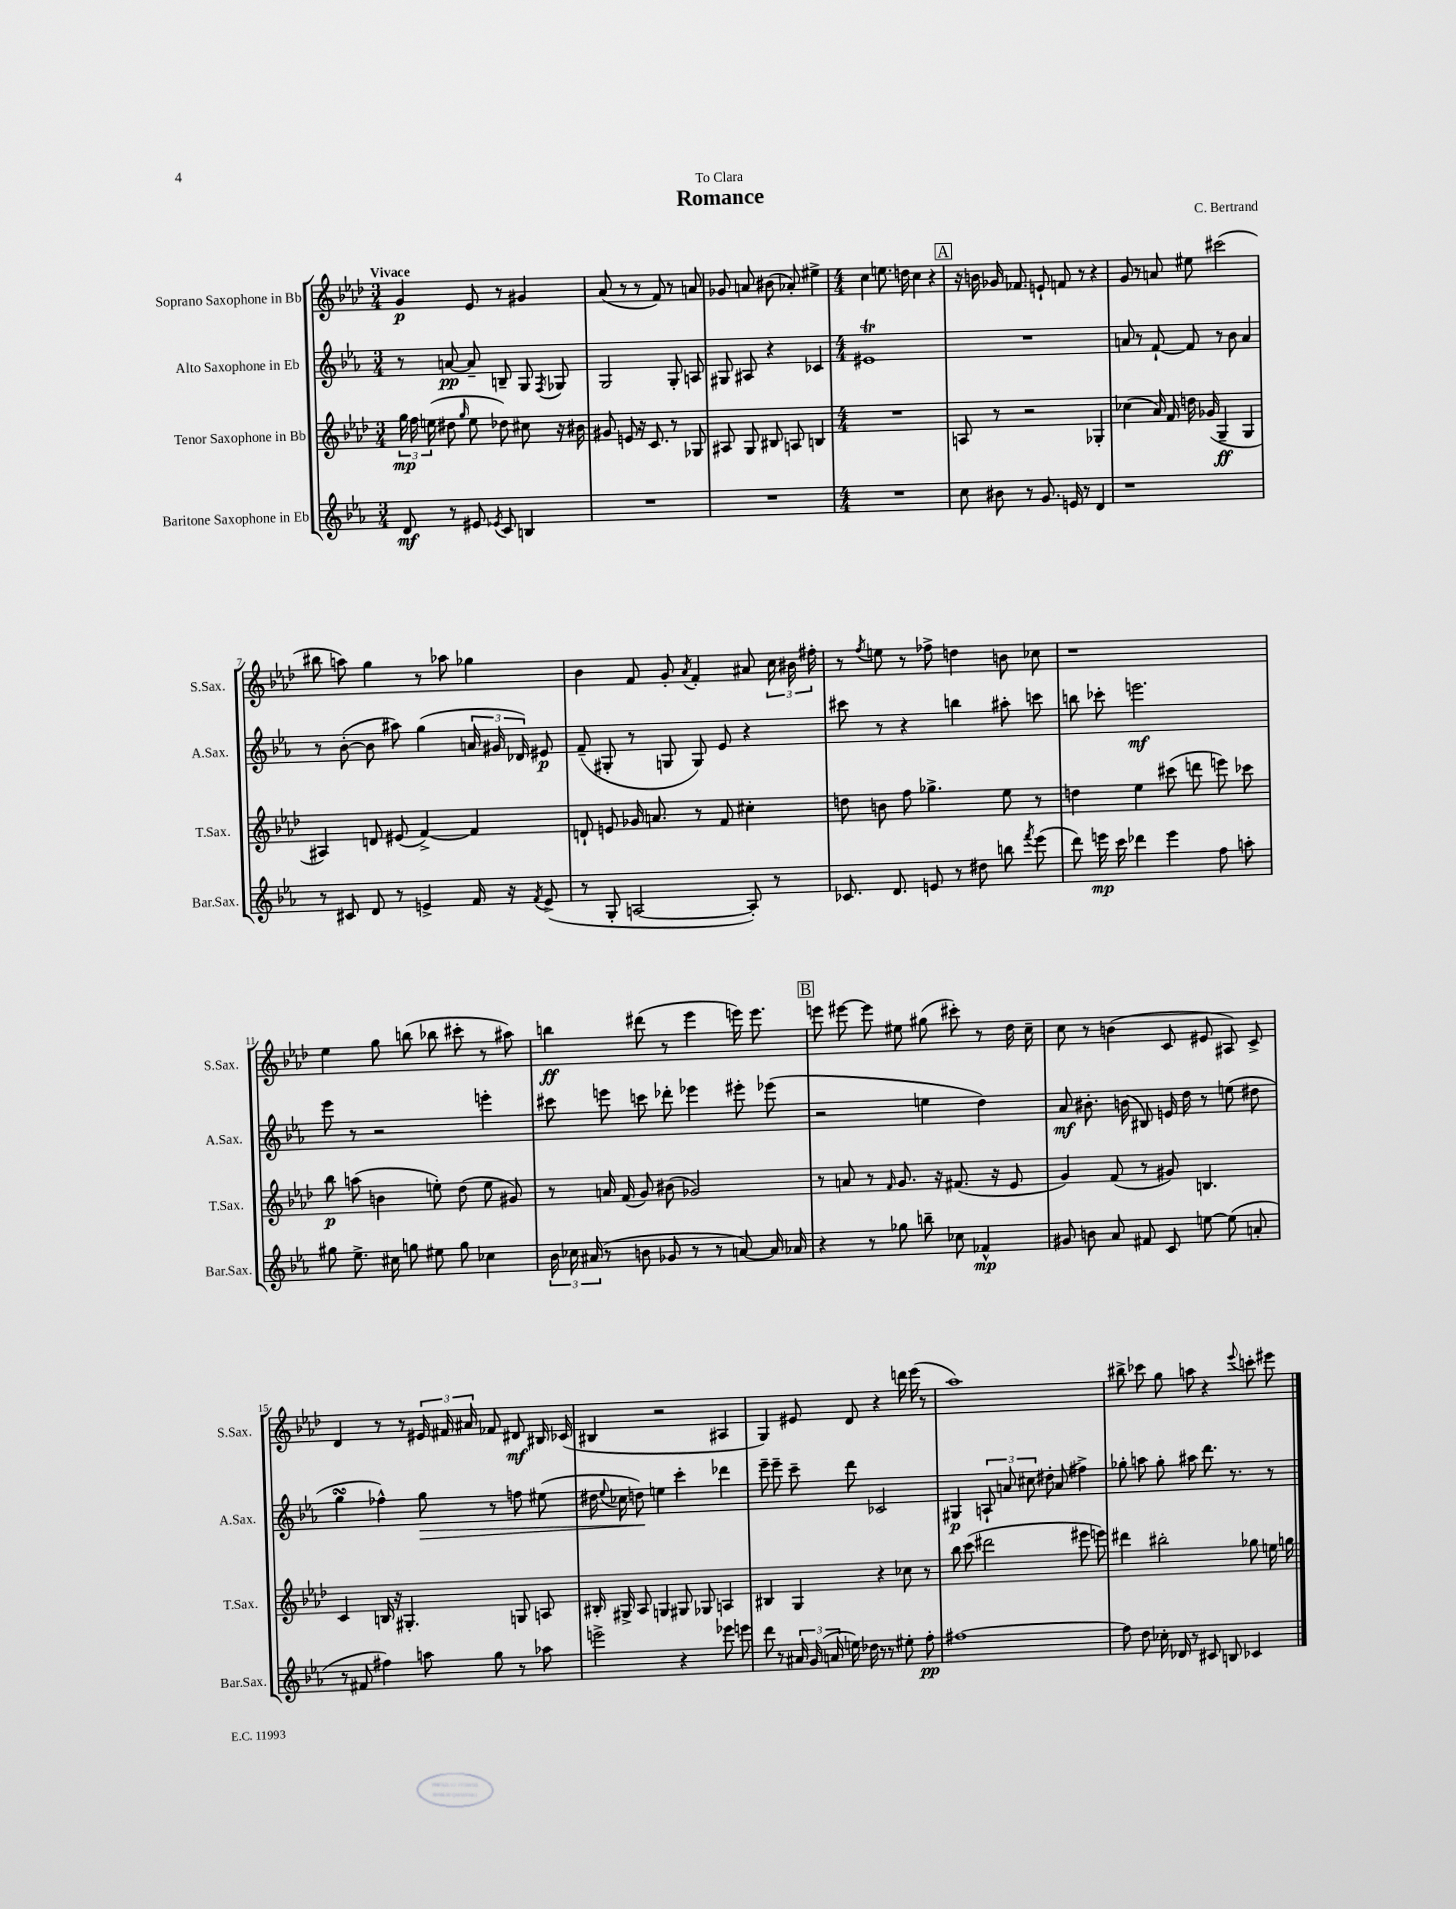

**kern	**kern	**kern	**kern
*staff4	*staff3	*staff2	*staff1
*clefG2	*clefG2	*clefG2	*clefG2
*k[b-e-a-]	*k[b-e-a-d-]	*k[b-e-a-]	*k[b-e-a-d-]
*M3/4	*M3/4	*M3/4	*M3/4
8d/	24gg\	8r	4g/
.	24ff\	.	.
.	(24ee\	.	.
8r	8dd#\	[8a/	.
.	16qqgg/	.	.
8e#/	8ee\	8a~/]	8e-/
8qe-/	.	.	.
8c/	8dd-\)	8B~/	8r
4B/	8cc#\	8G/	4g#/
.	.	8qF/	.
.	16r	8G-/	.
.	16b#\	.	.
=	=	=	=
2.r	8g#/	2G/	(8a-/
.	8e/	.	8r
.	16r	.	8r
.	8.c/	.	.
.	.	.	8f/)
.	8r	8G'/	8r
.	8G-/	8A/	8a/
=	=	=	=
2.r	8A#/	8G#/	8g-/
.	8G/	8A#/	8a/
.	8B#/	4r	(8b#\
.	8A/	.	8a-'/)
.	4B/	4c-/	4ee#^\
=	=	=	=
*M4/4	*M4/4	*M4/4	*M4/4
1r	1r	1e#	4cc\
.	.	.	8.ee\
.	.	.	16dd\
.	.	.	4cc\
.	.	.	4r
=	=	=	=
8cc\	8A/	1r	16r
.	.	.	16b\
8b#\	8r	.	16g-/
.	.	.	8.f-/
8r	2r	.	.
8.g/	.	.	8e`/
.	.	.	8f/
16e/	.	.	.
8r	.	.	8r
4d/	4G-'/	.	4r
=	=	=	=
1r	(4cc-\	8a/	8g/
.	.	8r	8r
.	16a-/)	[8f`/	8a/
.	16f/	.	.
.	16dd\	8f/]	8ee#\
.	(16g-/	.	.
.	4G~/	8r	(2ccc#\
.	.	8b-\	.
.	4G/	4a/	.
=	=	=	=
8r	4A#/)	8r	8bb#\
8c#/	.	([8b-'\	8aa\)
8d/	8d/	8b-\]	4gg\
8r	(8e#/	8aa#\)	.
4e^/	[4f^/)	(4gg\	8r
.	.	.	8aa-\
16f/	4f/]	24a/	4gg-\
.	.	24g#/	.
16r	.	.	.
.	.	24d-/)	.
8qf/	.	.	.
(8e^/	.	8e#/	.
=	=	=	=
8r	8d`/	(8f~/	4b-\
8G'/	8e/	8G#'/	.
[2A/	16g-/	8r	8f/
.	8.a/	.	.
.	.	8G/	8g'/
.	.	.	8qa-/
.	8r	8G/)	4f'/
.	8f/	8e-/	.
8A'/])	4cc#'\	4r	8a#/
8r	.	.	24cc\
.	.	.	24b#\
.	.	.	24ff#'\
=	=	=	=
8.c-/	8dd\	8ccc#\	8r
.	.	.	8qff/
.	8b\	8r	8ee\
8.d/	.	.	.
.	8ff\	4r	8r
8e/	4.gg-^\	.	8ff-^\
8r	.	4bb\	4dd\
8dd#\	.	.	.
8bb\	8ee-\	8aa#'\	8b\
8qfff/	.	.	.
(8eee-\	8r	8ccc\	8cc-\
=	=	=	=
8ddd\)	4dd\	8bb\	1r
16eee\	.	8ccc-'\	.
16ccc\	.	.	.
4ddd-\	4ee-\	2.eee\	.
4eee\	(8ccc#\	.	.
.	8ddd\	.	.
8ff\	8eee\)	.	.
8aa'\	8ccc-\	.	.
=	=	=	=
8gg#\	8bb-\	8eee-\	4ee-\
8.ee-^\	(8aa\	8r	.
.	4b\	2r	8gg\
16cc#\	.	.	.
8gg\	.	.	(8bb\
8ee#\	8ee'\)	.	8bb-\
8gg\	(8dd-\	.	8ccc#'\
4cc-\	8ee\	4eee'\	8r
.	8g#/)	.	8aa#\)
=	=	=	=
24b-\	8r	8ccc#\	4bb\
24cc-\	.	.	.
(24a#/	.	.	.
8r	16a/	8eee\	.
.	(16f/	.	.
8b\	8g/)	8ccc\	(8ddd#\
8g-/	(8b#\	8ddd-'\	8r
8r	2g-/)	4eee-\	4eee-\
8r	.	.	.
[8a/)	.	8eee#'\	16eee\)
.	.	.	8.eee\
16a/]	.	(8eee-\	.
16a-/	.	.	.
=	=	=	=
4r	8r	2r	8eee\
.	8a/	.	[8eee#\
8r	8r	.	8eee#\]
.	16qqf/	.	.
8gg-\	8.g/	.	8ee#\
8bb~\	.	4ee\	(8gg#\
.	16r	.	.
8cc-\	(8.f#/	.	8ccc#'\)
4f-^^/	.	4dd\)	8r
.	16r	.	.
.	8e-/	.	16dd-\
.	.	.	16cc~\
=	=	=	=
8g#/	4g/)	8a-/	8cc\
8b\	.	8.b#'\	8r
8a-/	(8f/	.	(4b\
.	.	(16b\	.
8f#/	8r	8B#/)	.
8c/	8g#/)	16e/	8c/
.	.	16dd\	.
[8ee\	4.B/	8r	8e#/
(8ee\]	.	(8ee\	8A#/)
8a'/	.	8dd#\	8c^/
=	=	=	=
8r	4c/	4gg\	4d-/
8f#/	.	.	.
4ff#\)	16B/	4ff-^^\)	8r
.	16r	.	.
.	4.G#'/	.	8r
8aa\	.	8gg\	24e#/
.	.	.	24f#/
.	.	.	24a#/
8gg\	.	8r	8f-/
8r	8G/	8ff\	8d#/
8aa-\	8A/	(8ee#\	16B#/
.	.	.	(16c-/
=	=	=	=
2eee^\	16B#'/	16dd#\	4B#/
.	.	8qqee-/	.
.	16G#^/	16cc-\	.
.	8A-/	8dd\)	.
.	4G/	4ee\	2r
4r	8G#/	4ccc'\	.
.	8G-/	.	.
8eee-\	4A/	4ddd-\	4A#/
8eee\	.	.	.
=	=	=	=
8ddd\	4B#/	8eee-~\	4G/)
8r	.	8eee-~\	.
24a#/	4G/	8ccc~\	8e#/
(24g/	.	.	.
24a/	.	.	.
16ee\)	.	8ddd\	8d-/
16dd-\	.	.	.
8r	4r	2c-/	4r
8r	.	.	.
8ee#'\	8cc-\	.	16ddd\
.	.	.	(16eee-\
8ff'\	8r	.	8r
=	=	=	=
[1ff#	8bb-\	4G#/	1aa-)
.	(8ccc\	.	.
.	2ddd#\	12A`/	.
.	.	12a/	.
.	.	12cc#\	.
.	.	8dd#'\	.
.	.	(8a/	.
.	8eee#\	4ff#^\)	.
.	8eee\)	.	.
=	=	=	=
8ff#\]	4ddd#\	8gg-'\	8bb#^\
8dd\	.	8aa\	8ccc-\
16cc-'\	2bb#'\	8gg-'\	8gg\
16d-/	.	.	.
8r	.	8aa#\	8aa\
8c#/	.	8.ddd\	4r
8B/	.	.	.
.	.	8.r	.
.	.	.	8qqeee-/
4c-/	8gg-\	.	8ccc'\
.	16ee\	8r	8eee#\
.	16gg\	.	.
==	==	==	==
*-	*-	*-	*-
